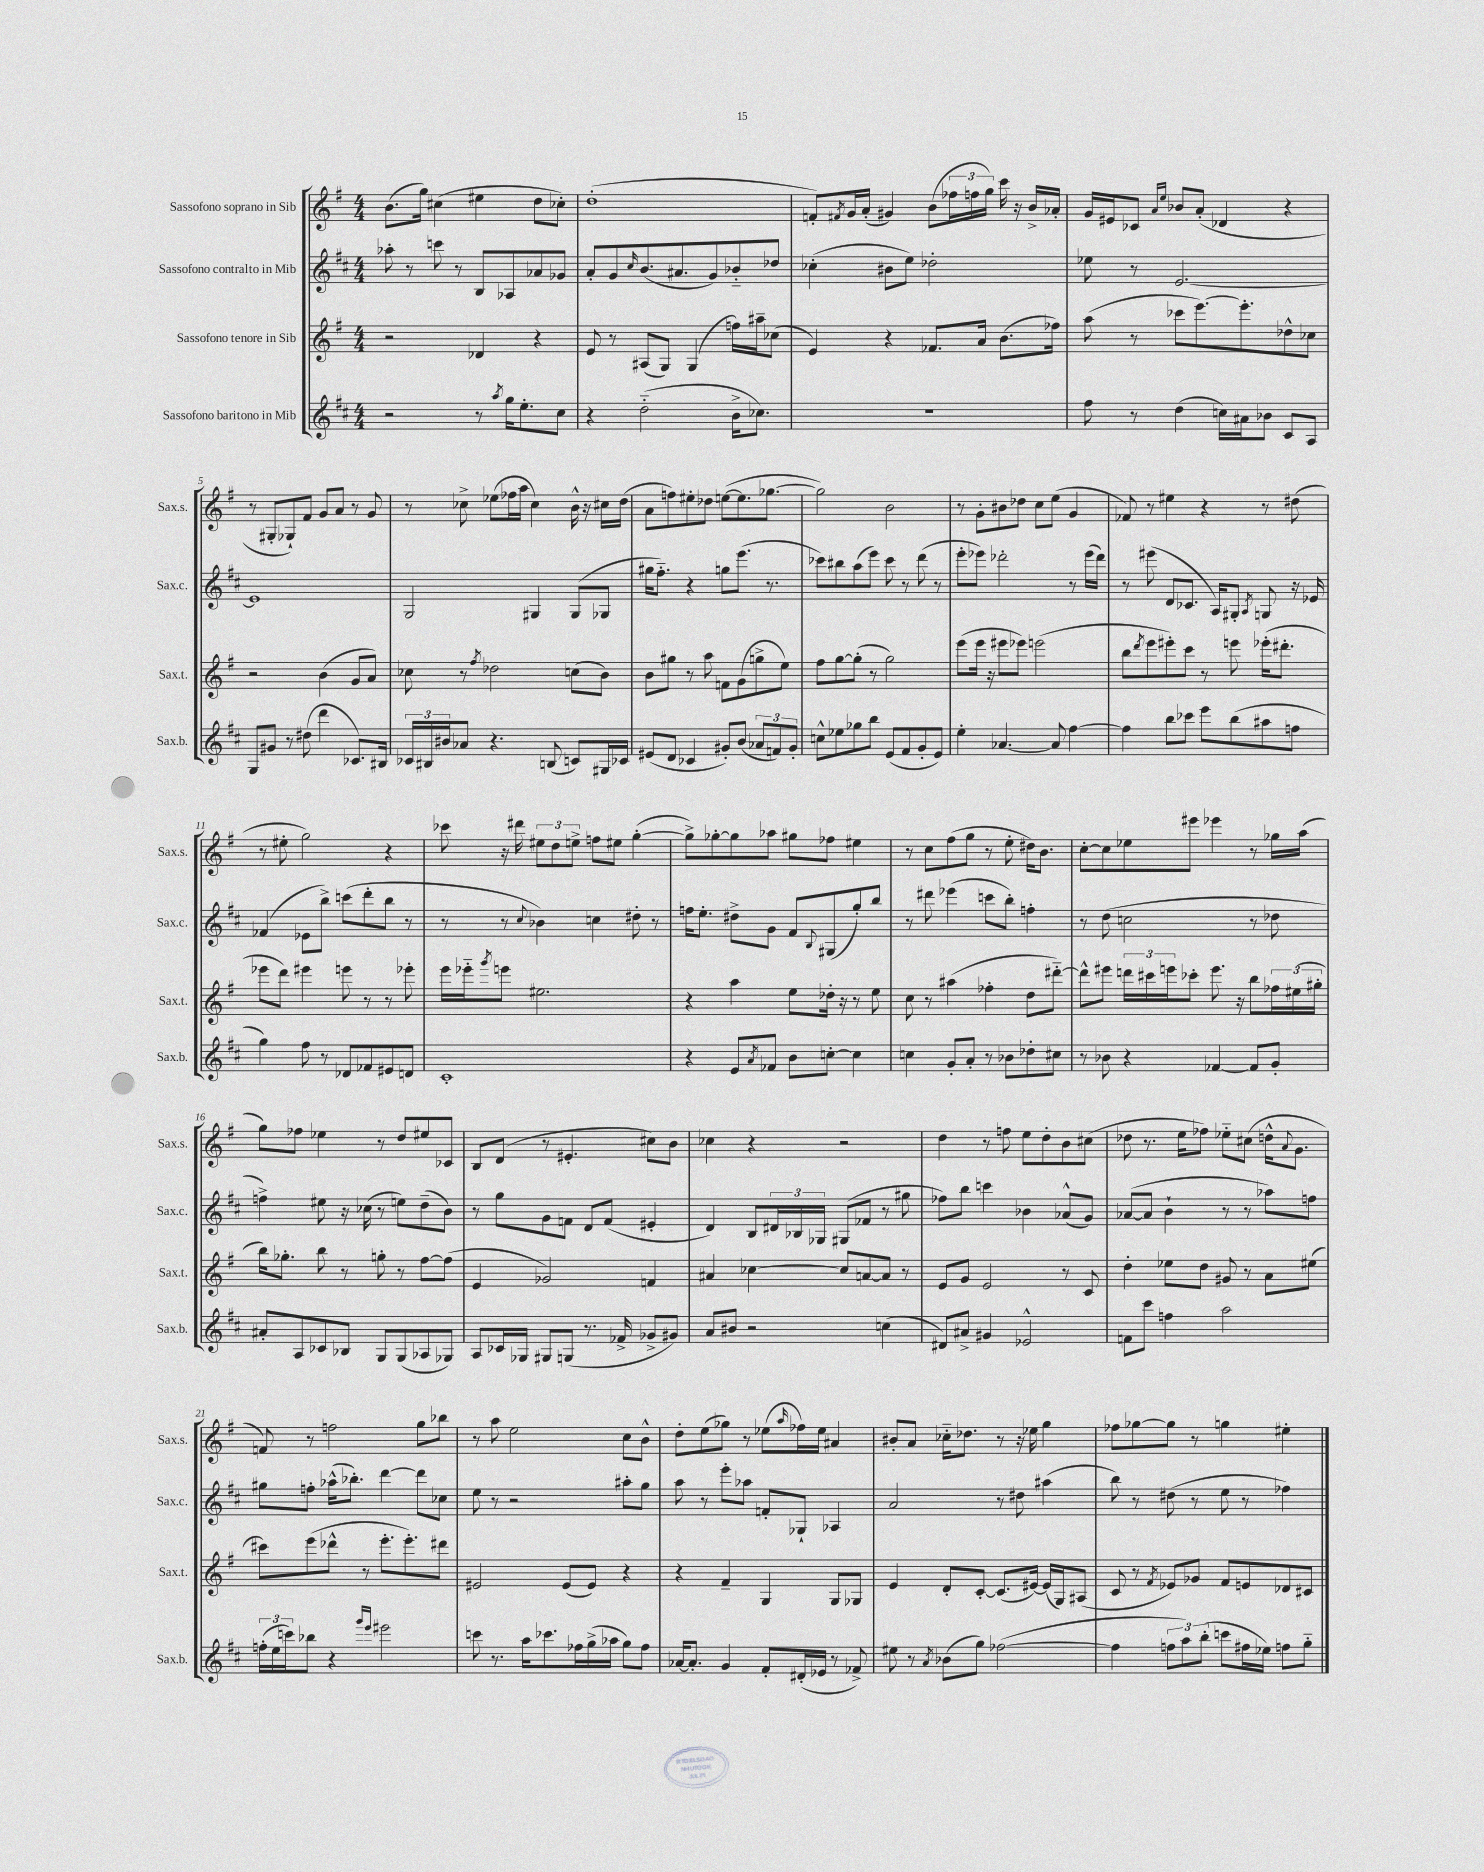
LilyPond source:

<<
\new StaffGroup <<
\new Staff = "s0" \with { instrumentName = "Sassofono soprano in Sib" shortInstrumentName = "Sax.s." } {
    \clef treble \key g \major \numericTimeSignature \time 4/4
    b'8.( g''16) cis''4( eis''4 d''8 ces''8-.) |
    d''1-.( |
    f'8-.) \acciaccatura { fis'8 } g'16 a'16-.( gis'4) b'8( \tuplet 3/2 { fes''16 f''16 g''16) } c'''16 r16 b'16-> aes'16-. |
    g'16 eis'16 ces'8 \grace { a'16 e''16 } bes'8 a'8-.( des'4 r4 |
    r8 gis8-. ges8-!) fis'8 g'8 a'8 r8 g'8 |
    r8 ces''8-> ees''8( fes''16 a''16 ces''4) b'16-^ r16 cis''16 d''16( |
    a'8 f''8) eis''8-. des''8 e''8~( e''8. ges''8.~ |
    ges''2) b'2 |
    r8 g'8-. bis'8 des''8 c''8 e''8( g'4 |
    fes'8) r8 eis''4 r4 r8 dis''8( |
    r8 eis''8-. g''2) r4 |
    ces'''8 r16 dis'''16 \tuplet 3/2 { eis''8 d''8 e''8-> } f''8 eis''8 g''4~-.( |
    g''8->) ges''8~-. ges''8 aes''8 gis''8 fes''8 eis''4 |
    r8 c''8 fis''8( g''8 r8 e''8-. dis''16) b'8. |
    c''8~-. c''8 ees''8 eis'''8 ees'''4 r8 ges''16 a''16( |
    g''8) fes''8 ees''4 r8 d''8 eis''8 ces'8 |
    b8 d'8( r8 eis'4.-. cis''8) b'8 |
    ces''4 r4 r2 |
    d''4 r8 f''8 e''8 d''8-. b'8 cis''8( |
    des''8 r8. e''16 fes''8) ees''8-_ cis''8( d''16-^ \appoggiatura { a'8 } g'8. |
    f'8) r8 f''2 g''8 bes''8 |
    r8 a''8 e''2 c''8 b'8-^ |
    d''8-. e''8( ges''8) r8 ees''8( \grace { a''16 } fes''16) ees''16 ais'4 |
    bis'8-. a'8 ces''16-_ des''8. r8 r16 ees''16 g''4 |
    fes''8 ges''8~ ges''8 r8 g''4 eis''4-. \bar "|." |
}
\new Staff = "s1" \with { instrumentName = "Sassofono contralto in Mib" shortInstrumentName = "Sax.c." } {
    \clef treble \key d \major \numericTimeSignature \time 4/4
    aes''8-. r8 c'''8 r8 b8 aes8 aes'8 ges'8 |
    a'8-. g'8 \grace { cis''16 } b'8.( ais'8. g'8) bes'8-_ des''8 |
    ces''4-.( bis'8 e''8) des''2-. |
    ees''8 r8 e'2.~ |
    e'1 |
    g2 gis4 gis8( ges8 |
    gis''16 fis''8.-_) r4 g''8 e'''8.( r8. |
    ces'''8) bis''8 a''8( e'''8) ces'''8 r8 d'''8( r8 |
    e'''8-. ees'''8) des'''2-. r8 ees'''16( des'''16) |
    r8 eis'''8( d'8 ces'8. a16) gis8-. \acciaccatura { a8 } g8 r16 ees'16 |
    fes'4( ees'8 b''8->) c'''8( d'''8-. b''8 r8 |
    r8 r8 \appoggiatura { cis''8 } bes'4) c''4 dis''8-. r8 |
    f''16 e''8.-. dis''8-> g'8 fis'8 \appoggiatura { b8 } gis8( g''8-.) b''8 |
    r8 dis'''8 ees'''4( c'''8 b''8-.) f''4-. |
    r8 d''8( c''2 r8 des''8 |
    f''4->) eis''8 r16 ces''16( r8 e''8) d''8--( b'8) |
    r8 g''8 g'8 f'8 d'8 f'8( eis'4-. |
    d'4) b8 \tuplet 3/2 { dis'16 bes16 ges16 } gis8( fes'8 r8 gis''8 |
    fes''8) b''8 c'''4 bes'4 aes'8-^( g'8) |
    aes'8~( aes'8 b'4-! r8 r8 aes''8) f''8 |
    gis''8 f''8-. aes''16-^( bes''8.-.) d'''4~ d'''8 ces''8 |
    e''8 r8 r2 ais''8-. g''8 |
    a''8 r8 e'''8-. aes''8 f'8-. ges8-! aes4 |
    a'2 r8 dis''8 ais''4( |
    b''8) r8 dis''8( r8 e''8 r8 fes''4) \bar "|." |
}
\new Staff = "s2" \with { instrumentName = "Sassofono tenore in Sib" shortInstrumentName = "Sax.t." } {
    \clef treble \key g \major \numericTimeSignature \time 4/4
    r2 des'4 r4 |
    e'8 r8 ais8( g8) g4( f''16) ais''16-- ces''8( |
    e'4) r4 fes'8. a'16 b'8.( fes''16) |
    a''8( r8 ces'''8 e'''8.~) e'''8.-. des''8-^ ces''8 |
    r2 b'4( g'8 a'8) |
    ces''8 r8 \acciaccatura { fis''8 } des''2 c''8( b'8) |
    b'8 gis''8 r8 a''8 f'8 g'8( g''8-> e''8) |
    fis''8 g''8~ g''8-.( r8 g''2) |
    e'''8( e'''16 r16 eis'''8 ees'''8) e'''2( |
    b''8 \acciaccatura { d'''8 } e'''8 eis'''8-.) c'''8 r8 e'''8 ees'''16-.( dis'''8.-. |
    ees'''8 d'''8) eis'''4 e'''8 r8 r8 ees'''8-. |
    e'''16 ees'''16-_ \acciaccatura { g'''8 } e'''8 eis''2. |
    r4 a''4 e''8 des''16-. r16 r8 e''8 |
    c''8 r8 ais''4( fes''4-. d''8 dis'''8~-_) |
    dis'''8-^ eis'''8 \tuplet 3/2 { d'''16 cis'''16 e'''16 } ces'''8-. e'''8. r16 b''8 \tuplet 3/2 { fes''16 eis''16( gis''16-. } |
    b''16) ges''8.-. b''8 r8 g''8-. r8 fis''8~ fis''8( |
    e'4 ges'2) f'4 |
    ais'4 ces''4~ ces''8 a'8~ a'8 r8 |
    e'8 g'8 e'2 r8 c'8 |
    d''4-. ees''8 d''8 gis'8 r8 a'8 eis''8( |
    cis'''8) e'''8( des'''8-^ r8 e'''8.-. e'''8.-.) dis'''8 |
    eis'2 eis'8( eis'8) r4 |
    r4 fis'4-- g4 g8 ges8 |
    e'4 d'8-. c'8~-. c'8.( eis'16~) eis'16( g16) ais8( |
    c'8 r8 \acciaccatura { fis'8 } ees'8) ges'8 fis'8 e'8 des'8 cis'8 \bar "|." |
}
\new Staff = "s3" \with { instrumentName = "Sassofono baritono in Mib" shortInstrumentName = "Sax.b." } {
    \clef treble \key d \major \numericTimeSignature \time 4/4
    r2 r8 \acciaccatura { a''8 } g''16 e''8.-. cis''8 |
    r4 d''2-_( b'16-> ces''8.) |
    R1 |
    fis''8 r8 d''4( c''16) ais'16 bes'8 cis'8 a8 |
    g8 gis'8 r8 dis''8( d'''4 ces'8.) bis16 |
    \tuplet 3/2 { ces'16 bis16 bis'16 } aes'8 r4. b8( c'8) gis16 ces'16 |
    eis'8( d'8 ces'4 gis'8-.) b'8( \tuplet 3/2 { aes'8 f'8) gis'8-. } |
    c''8-^ ees''8 ges''8 b''8 e'8( fis'8 g'8-. e'8) |
    e''4-. aes'4.~ aes'8 fis''4~ |
    fis''4 b''8 ces'''8 e'''8 b''8( ais''8 f''8 |
    g''4) fis''8 r8 des'8 fes'8 eis'8 d'8 |
    cis'1-. |
    r4 e'8 \acciaccatura { a'8 } fes'8 b'8 c''8~-. c''4 |
    c''4 g'8-. a'8-. r8 bes'8 des''8-. cis''8 |
    r8 bes'8 r4 fes'4~ fes'8 g'8-. |
    ais'8-. a8 ces'8 bes8 g8 g8( aes8 ges8) |
    a8 ces'16 ges16 gis8 g8( r8. fes'16-> ges'8-> gis'8) |
    a'8 bis'8 r2 c''4( |
    dis'8) ais'8-> gis'4 ees'2-^ |
    f'8 cis'''8 f''4 a''2 |
    \tuplet 3/2 { f''16-.( e''16 c'''16) } bes''8 r4 \grace { g'''16 e'''16 } eis'''2 |
    c'''8 r8. a''16 ces'''8. fes''16 g''16->( aes''16 g''8) fes''8 |
    aes'16~ aes'8.-. g'4 fis'8-. dis'16-.( ees'16 r8 fes'8->) |
    eis''8 r8 \acciaccatura { a'8 } bes'8( g''8) fes''2~( |
    fes''4 \tuplet 3/2 { f''8 a''8) b''8-.( } c'''8 fis''16 ees''16) f''8 g''8-_ \bar "|." |
}
>>
>>
